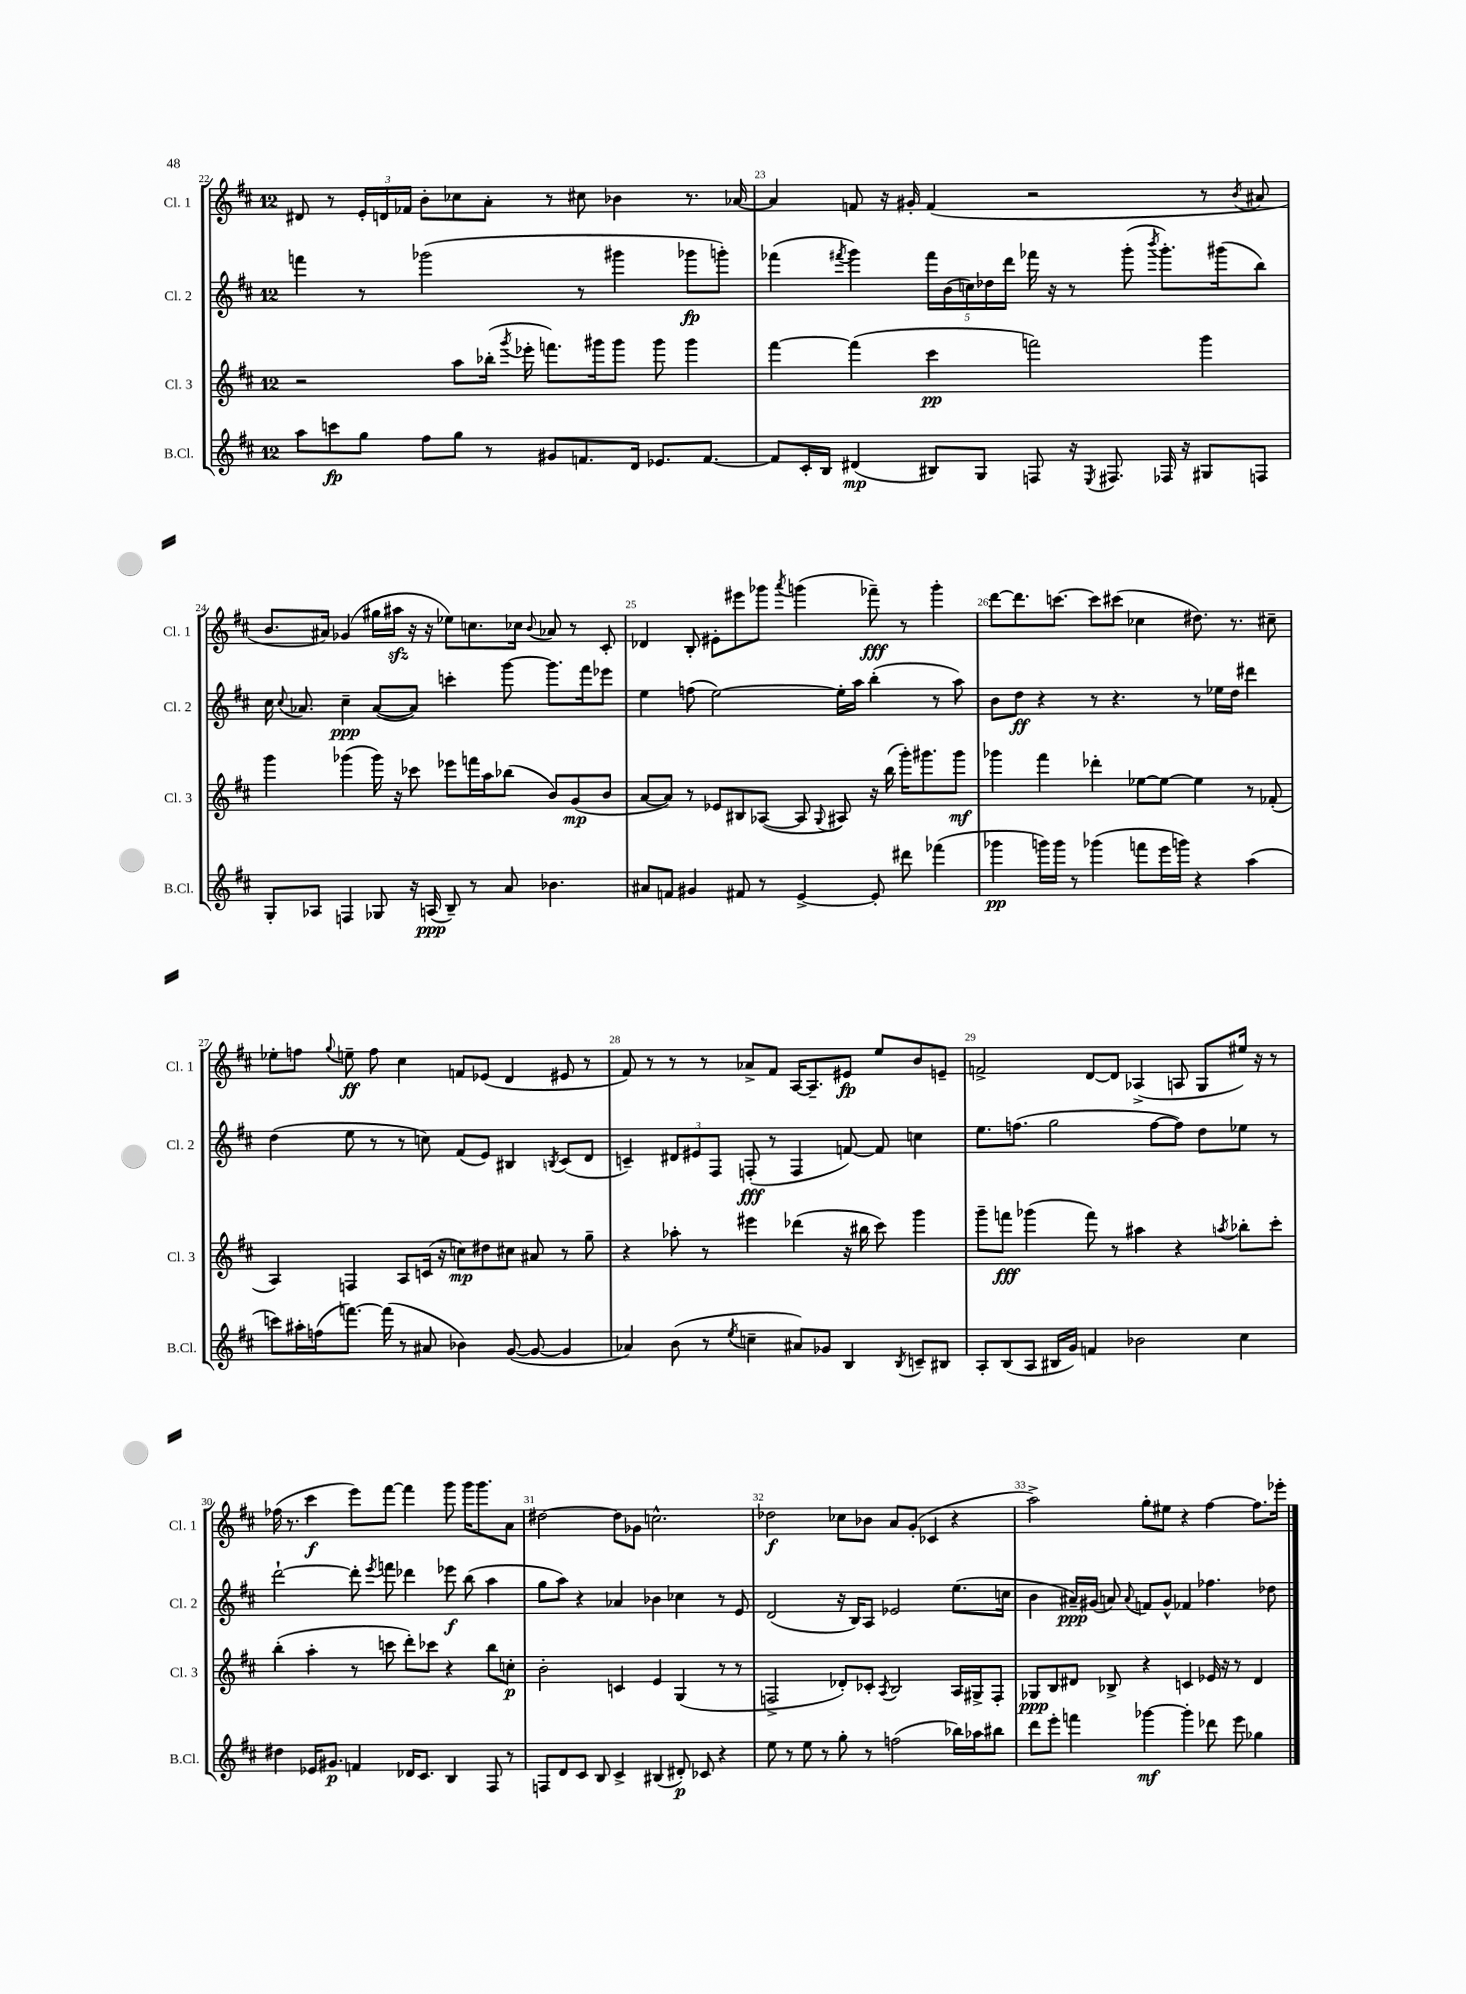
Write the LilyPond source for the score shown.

<<
\new StaffGroup <<
\new Staff = "s0" \with { instrumentName = "Cl. 1" shortInstrumentName = "Cl. 1" } {
    \clef treble \key d \major \once \override Staff.TimeSignature.style = #'single-digit \time 12/8
    \autoBeamOff dis'8 r8 \tuplet 3/2 { e'16[-. d'16 fes'16] } b'8[-. ces''8 a'8]-. r8 cis''8 bes'4 r8. aes'16~ |
    aes'4 f'8 r16 gis'16-. f'4( r2 r8 \acciaccatura { b'8 } ais'8 |
    b'8.[ ais'16]) ges'4( gis''16[ ais''16]\sfz r16 r16 ees''8[) c''8. ces''16] \appoggiatura { b'8 } aes'8 r8 cis'8-. |
    des'4 b8-. eis'8[-. eis'''8 ges'''8] \acciaccatura { a'''8 } g'''4( fes'''8--\fff) r8 g'''4-. |
    d'''8[~ d'''8. c'''8.]~ c'''8[ cis'''8]( ces''4 dis''8.) r8. cis''8-- |
    ees''8[-. f''8] \appoggiatura { g''8 } e''8--\ff f''8 cis''4 f'8[ ees'8]( d'4 eis'8 r8 |
    fis'8) r8 r8 r8 aes'8[-> fis'8] a16[~ a8.-- eis'8]\fp e''8[ b'8 e'8]-- |
    f'2-> d'8[~ d'8] aes4->( a8 g8[ eis''16]) r16 r8 |
    fes''16( r8. cis'''4\f e'''8[) fis'''8]~ fis'''4 g'''8 g'''16[ g'''8. a'8] |
    dis''2~ dis''8[ ges'8] c''2.-^ |
    des''2\f ces''8[ bes'8] a'8[ g'8]-.( ces'4 r4 |
    a''2->) g''8[-. eis''8] r4 fis''4~ fis''8.[ ees'''16]-. \bar "|." |
}
\new Staff = "s1" \with { instrumentName = "Cl. 2" shortInstrumentName = "Cl. 2" } {
    \clef treble \key d \major \once \override Staff.TimeSignature.style = #'single-digit \time 12/8
    \autoBeamOff f'''4 r8 ges'''2( r8 gis'''4 ges'''8[\fp g'''8]-.) |
    fes'''4( \acciaccatura { fis'''8 } g'''4) \tuplet 5/4 { fis'''16[ b'16( c''16) des''16 d'''16] } fes'''16 r16 r8 g'''8-.( \acciaccatura { b'''8 } g'''8.[-.) gis'''16( b''8]) |
    cis''16 \appoggiatura { cis''8 } aes'8. cis''4--\ppp aes'8[~( aes'8]) c'''4-. g'''8~ g'''8.[ fis'''16 ees'''8] |
    e''4 f''8( e''2~) e''16[-. a''16] b''4-.( r8 a''8) |
    b'8[ d''8]\ff r4 r8 r4. r8 ees''16[ d''16] dis'''4 |
    d''4( e''8 r8 r8 c''8) fis'8[( e'8]) bis4 \acciaccatura { b8 } cis'8[( d'8] |
    c'4--) \tuplet 3/2 { dis'8[ eis'8 fis8] } f8-.\fff( r8 f4 f'8~) f'8 c''4 |
    e''8.[ f''8.]( g''2 f''8[~ f''8]) d''8[ ees''8] r8 |
    d'''2~-! d'''8-. \acciaccatura { e'''8 } f'''8 des'''4 ees'''8\f b''8( a''4 |
    g''8[ a''8]) r4 aes'4 bes'4 ces''4 r8 e'8 |
    d'2( r16 b16[) a8] ees'2 e''8.[( c''16] |
    b'4 ais'16[--\ppp) gis'16]( a'8) \appoggiatura { a'8 } f'8[ gis'8]-^ fes'4 fes''4. des''8 \bar "|." |
}
\new Staff = "s2" \with { instrumentName = "Cl. 3" shortInstrumentName = "Cl. 3" } {
    \clef treble \key d \major \once \override Staff.TimeSignature.style = #'single-digit \time 12/8
    \autoBeamOff r2 a''8[ bes''16]-.( \acciaccatura { g'''8 } ees'''16-. f'''8.[) gis'''16 gis'''8] gis'''8 gis'''4 |
    fis'''4~ fis'''4( cis'''4\pp f'''2) g'''4 |
    g'''4 ges'''4( ges'''16) r16 ces'''8 ees'''8[ f'''16 a''16 bes''8]( b'8[) g'8\mp( b'8] |
    a'8[~ a'8]) r8 ees'8[ bis8 aes8]~( aes8 \appoggiatura { g8 } ais8) r16 b''16( g'''16[-.) gis'''8. gis'''8]\mf |
    ges'''4 fis'''4 des'''4-. ees''8[~ ees''8]~ ees''4 r8 fes'8-.( |
    a4) f4 a8[ c'16]( r16 c''8[\mp) dis''8 cis''8] ais'8 r8 g''8-- |
    r4 aes''8-. r8 eis'''4 des'''4( r16 bis''16 cis'''8) g'''4 |
    g'''8[-- f'''8]\fff ges'''4( f'''8) r8 ais''4 r4 \acciaccatura { a''8 } bes''8[-. cis'''8]-. |
    b''4-.( a''4-. r8 c'''8 d'''8[-.) ces'''8] r4 b''8[ c''8]-.\p |
    b'2-. c'4 e'4 g4( r8 r8 |
    f2-> des'8[-.) ces'8]-. \acciaccatura { a8 } b2 a16[ gis16-> f8]-. |
    ges8[\ppp b8 dis'8] bes8-> r4 c'4 ees'16 r16 r8 dis'4 \bar "|." |
}
\new Staff = "s3" \with { instrumentName = "B.Cl." shortInstrumentName = "B.Cl." } {
    \clef treble \key d \major \once \override Staff.TimeSignature.style = #'single-digit \time 12/8
    \autoBeamOff a''8[ c'''8\fp g''8] fis''8[ g''8] r8 gis'8[ f'8. d'16] ees'8.[ f'8.]~ |
    f'8[ cis'16-. b16] dis'4\mp( bis8[) g8] f8 r16 \acciaccatura { e8 } fis8. fes16 r16 gis8[ f8] |
    g8[-. aes8] f4 ges8 r16 a16\ppp( b8--) r8 a'8 bes'4. |
    ais'8[ f'8] gis'4 fis'8 r8 e'4~-> e'8-. dis'''8 fes'''4( |
    ges'''4\pp g'''16[) g'''16] r8 ges'''4( f'''8[ e'''16 g'''16]) r4 a''4( |
    c'''8[) ais''16-. f''16( f'''8.]~) f'''16( r8 ais'8 bes'4) g'8~( g'8~ g'4 |
    aes'4) b'8( r8 \acciaccatura { e''8 } c''4-- ais'8[) ges'8] b4 \acciaccatura { b8 } c'8[-- bis8] |
    a8[-. b8( a8] bis16[ g'16]) f'4 bes'2 cis''4 |
    dis''4 ees'16[ gis'8.]\p f'4 des'16[ cis'8.] b4 fis8 r8 |
    f8[ d'8 cis'8] b8 cis'4-> bis4( dis'8-.\p) ces'8 r4 |
    e''8 r8 e''8 r8 g''8-. r8 f''2( bes''16[) aes''16 bis''8] |
    d'''8[ e'''8]-. f'''4 ges'''4~\mf ges'''4-. des'''8 e'''8 ges''4 \bar "|." |
}
>>
>>
\layout { \context { \Score currentBarNumber = #22 \override BarNumber.break-visibility = ##(#f #t #t) barNumberVisibility = #all-bar-numbers-visible } }
